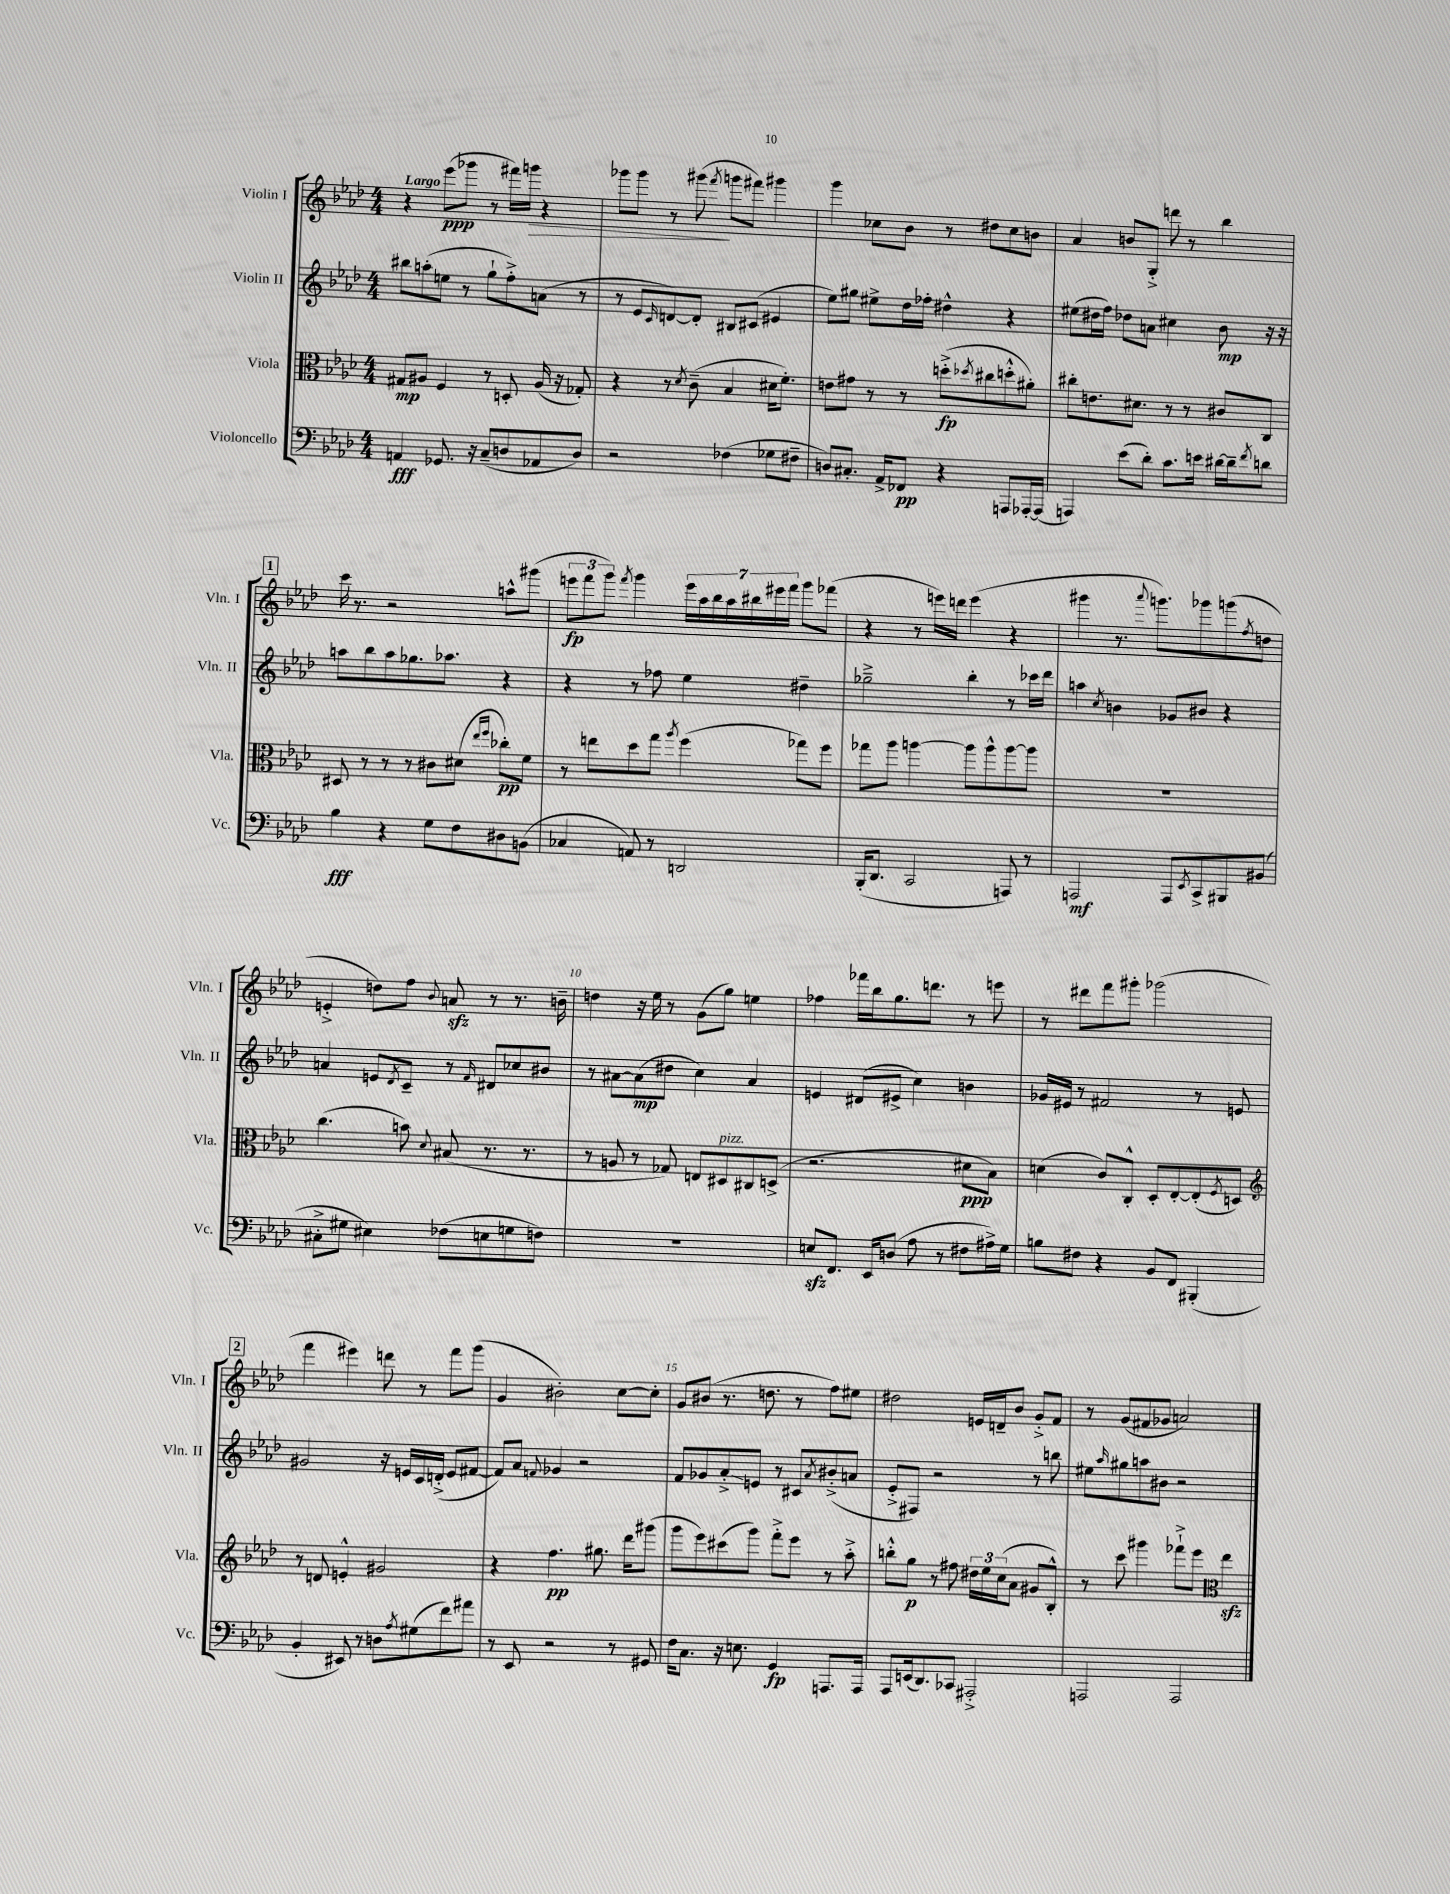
<<
\new StaffGroup <<
\new Staff = "s0" \with { instrumentName = "Violin I" shortInstrumentName = "Vln. I" } {
    \clef treble \key aes \major \numericTimeSignature \time 4/4 \tempo "Largo"
    r4 ees'''8\ppp( ges'''8 r8 fis'''16) g'''16\> r4 |
    ges'''8 ges'''8 r8 gis'''8\!( \acciaccatura { f'''8 } g'''8 fis'''8) gis'''4 |
    g'''4 ces''8 bes'8 r8 dis''8 ces''8 b'8 |
    aes'4 b'8 g8-.-> d'''8 r8 bes''4 |
    \mark \markup { \box "1" } c'''16 r8. r2 a''8-^ gis'''8( |
    \tuplet 3/2 { e'''8\fp f'''8 g'''8) } \acciaccatura { f'''8 } g'''4 \tuplet 7/4 { e'''16 aes''16 bes''16 aes''16 bis''16 eis'''16 f'''16 } g'''8 fes'''8( |
    r4 r8 e'''16) d'''16 e'''4( r4 |
    gis'''4 r8. \appoggiatura { aes'''8 } g'''8.) ges'''8 g'''8( \acciaccatura { f''8 } d''8 |
    e'4-.-> d''8) f''8 \appoggiatura { bes'8 } a'8\sfz r8 r8. b'16-- |
    d''4 r16 ees''16 r8 g'8( g''8) e''4 |
    fes''4 fes'''16 bes''16 g''8. d'''8. r8 e'''8 |
    r8 dis'''8 f'''8 gis'''8-. ges'''2( |
    \mark \markup { \box "2" } f'''4 eis'''4) d'''8 r8 f'''8 g'''8( |
    g'4 bis'2-.) c''8~ c''8-. |
    g'8 bis'8( r8. d''8. r8 f''8) eis''8 |
    dis''2 e'16 d'16-- bes'8 g'8-.-> f'8 |
    r8 g'8( fis'8 ges'8 a'2) \bar "|." |
}
\new Staff = "s1" \with { instrumentName = "Violin II" shortInstrumentName = "Vln. II" } {
    \clef treble \key aes \major \numericTimeSignature \time 4/4
    bis''8 a''8-.( e''8 r8 g''8-! f''8-.->) a'8( r8 |
    r8 ees'8 \grace { c'16 } d'8~) d'8-. bis8 cis'8( eis'4 |
    ees''8) gis''8 eis''8-> des''16 fes''16-. dis''4-^ r4 |
    eis''8( dis''16 f''16) des''8 a'8 cis''4 bes'8\mp r16 r16 |
    \mark \markup { \box "1" } a''8 bes''8 a''8 ges''8. aes''8. r4 |
    r4 r8 fes''8 ees''4 dis''4-- |
    ges''2---> bes''4-. r8 ces'''16 des'''16 |
    a''4 \acciaccatura { c''8 } b'4 ges'8 bis'8 r4 |
    a'4 e'8 \acciaccatura { des'8 } c'8-- r8 \grace { f'16 } dis'8 ces''8 bis'8 |
    r8 ais'8~ ais'8\mp( dis''8 c''4) ais'4 |
    e'4 dis'8( eis'8-> c''4) b'4 |
    ges'16 eis'16 r8 fis'2 r8 e'8 |
    \mark \markup { \box "2" } gis'2 r16 e'16 c'16 d'16-.->( e'8 fis'8~ |
    fis'8) aes'8 \appoggiatura { f'8 } ges'4 r2 |
    f'8 ges'8 aes'8-.->\glissando e'8 r8 cis'8 \acciaccatura { aes'8 } bis'8-.->( a'8 |
    ees'8-.-> fis8) r2 r8 b''8 |
    eis''8 \grace { aes''16 } gis''8 a''8 bis'8 r2 \bar "|." |
}
\new Staff = "s2" \with { instrumentName = "Viola" shortInstrumentName = "Vla." } {
    \clef alto \key aes \major \numericTimeSignature \time 4/4
    gis8\mp ais8 f4 r8 d8-. ais16( r16 ges8-.) |
    r4 r8 \acciaccatura { des'8 } c'8--( bes4 dis'16 f'8.-.) |
    e'8 gis'8 r8 r8 d''8-.->\fp( \acciaccatura { des''8 } cis''8 d''8-.-^ ais'8-.) |
    cis''8-. e'8. dis'8. r8 r8 cis'8 c8 |
    \mark \markup { \box "1" } dis8 r8 r8 r8 cis'8 dis'8( \grace { ees''16 f''16 } ces''8-.\pp) f'8 |
    r8 e''8 des''8 g''8 \acciaccatura { aes''8 } f''4( ges''8) f''8 |
    ges''8 aes''8 a''4~ a''8 a''8-^ a''8~ a''8 |
    R1 |
    c''4.( b'8) \appoggiatura { des'8 } bis8( r8. r8. |
    r8 a8 r8 ges8) e8 dis8^\markup { \italic "pizz." } cis8 d8->( |
    r2. dis'8\ppp bes8) |
    d'4( c'8) c8-.-^ des8-. ees8~-. ees8-.( \acciaccatura { f8 } d8) |
    \mark \markup { \box "2" } \clef treble r8 d'8 e'4-.-^ gis'2 |
    r4 f''4.\pp gis''8. des'''16 gis'''8( |
    g'''8 ees'''8) cis'''8( g'''8) f'''8-.-> ees'''8 r8 aes''8-.-> |
    b''8-.-^ g''8\p r8 fis''8 \tuplet 3/2 { dis''16 ees''16 c''16( } aes'8 gis'8 bes8-.-^) |
    r8 c'''8 gis'''4 fes'''8-!-> ees'''8 \clef alto ees''4\sfz \bar "|." |
}
\new Staff = "s3" \with { instrumentName = "Violoncello" shortInstrumentName = "Vc." } {
    \clef bass \key aes \major \numericTimeSignature \time 4/4
    a,4\fff ges,8. r16 c8--( d8 aes,8 d8) |
    r2 fes4( ges8 fis8-- |
    d8) cis8.-. aes,16-> fes,8\pp r4 a,,8 aes,,16~-. aes,,16( |
    a,,4) ees'8( des'8-.) c'8. e'16 dis'16~ dis'16-- \acciaccatura { f'8 } d'8 |
    \mark \markup { \box "1" } bes4\fff r4 g8 f8 dis8 b,8( |
    ces4 a,8) r8 d,2 |
    bes,,16-.( des,8. c,2 a,,8) r8 |
    a,,2\mf a,,8 \acciaccatura { ees,8 } c,8-> bis,,8 bis,8( |
    cis8-.-> gis8 eis4) fes8( e8 g8 f8) |
    R1 |
    e8\sfz f,8. ees,16 d8( aes8 r8 fis8 ais16->) g16 |
    b8 fis8 r4 bes,8 f,8 bis,,4-.( |
    \mark \markup { \box "2" } bes,4-. eis,8) r8 d8 \acciaccatura { aes8 } gis8( f'8) ais'8 |
    r8 ees,8 r2 r8 gis,8 |
    f16 c8. r16 e8. g,4\fp a,,8. a,,16 |
    aes,,8 e,16( des,8.) ces,8 ais,,2-.-> |
    a,,2 a,,2 \bar "|." |
}
>>
>>
\layout { \context { \Score \override BarNumber.break-visibility = ##(#f #t #t) barNumberVisibility = #(every-nth-bar-number-visible 5) } }
